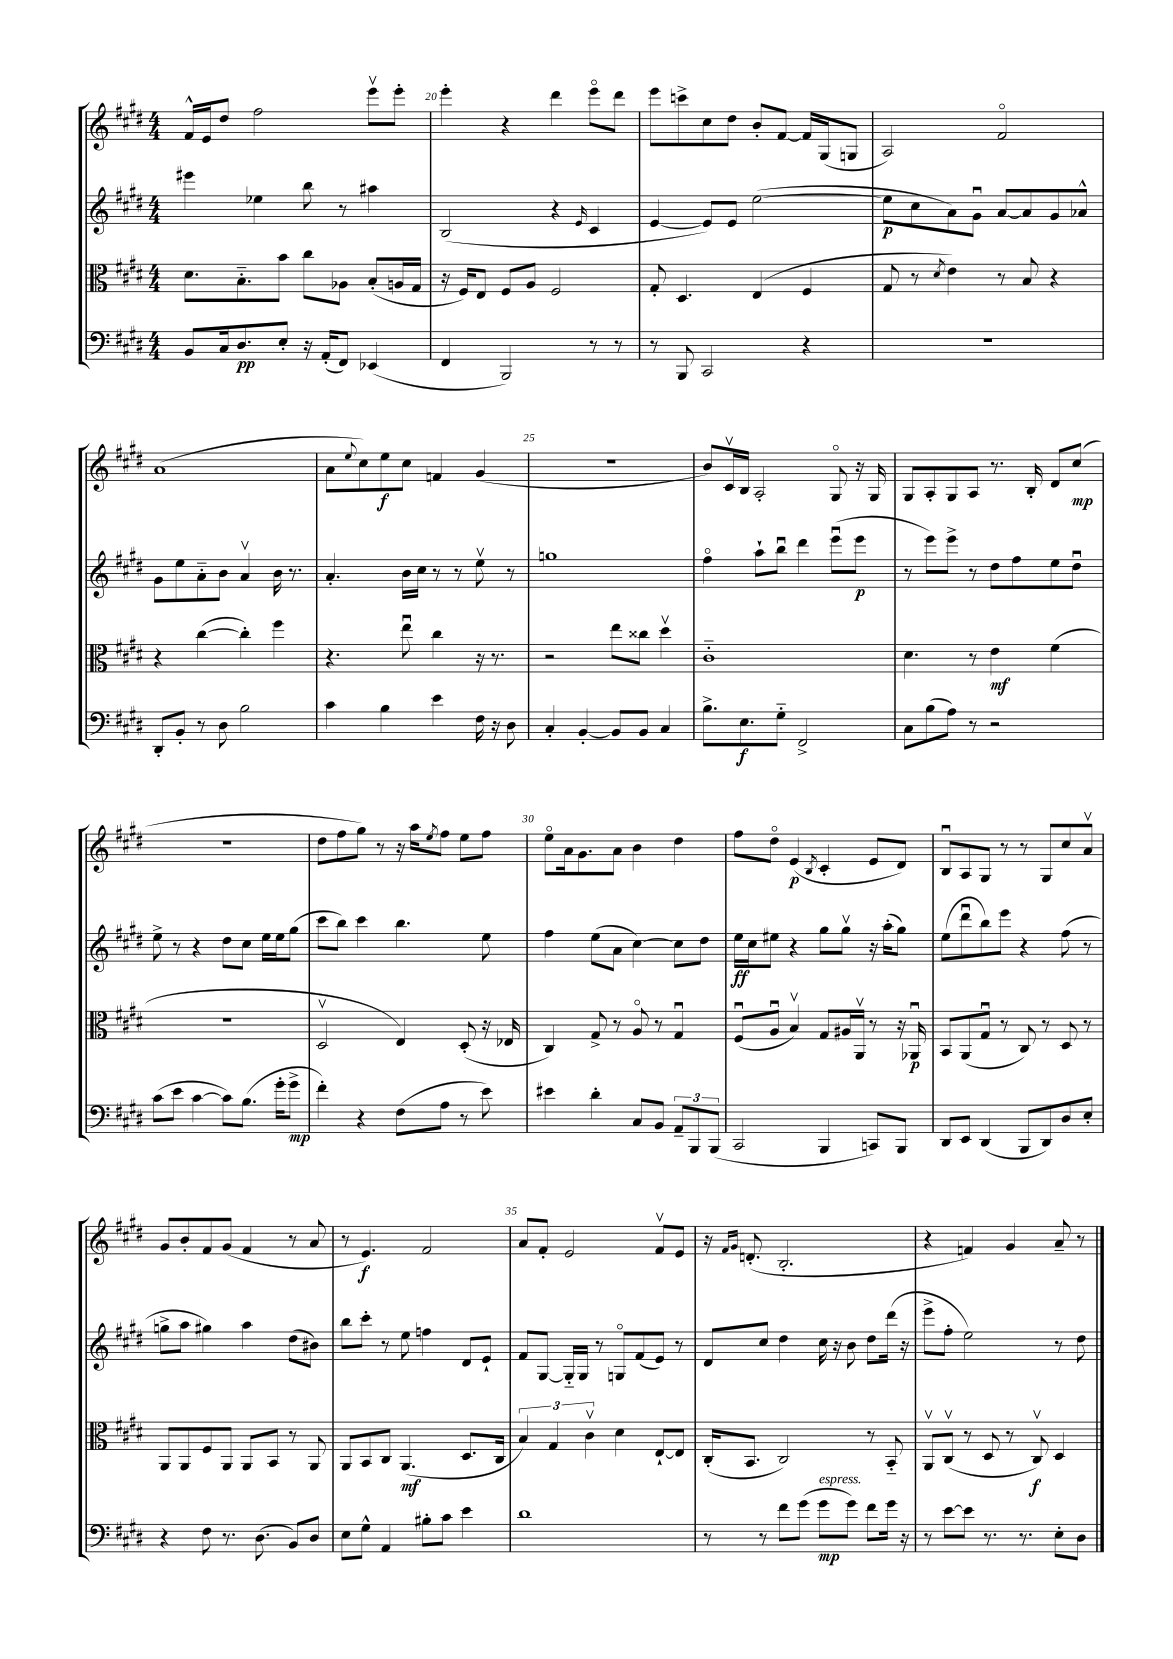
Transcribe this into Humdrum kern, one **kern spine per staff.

**kern	**dynam	**kern	**dynam	**kern	**dynam	**kern	**dynam
*part4	*part4	*part3	*part3	*part2	*part2	*part1	*part1
*staff4	*staff4	*staff3	*staff3	*staff2	*staff2	*staff1	*staff1
*clefF4	*	*clefC3	*	*clefG2	*	*clefG2	*
*k[f#c#g#d#]	*	*k[f#c#g#d#]	*	*k[f#c#g#d#]	*	*k[f#c#g#d#]	*
*M4/4	*	*M4/4	*	*M4/4	*	*M4/4	*
=19	=19	=19	=19	=19	=19	=19	=19
8BB/L	.	8.d#\L	.	4eee#X\	.	16f#^^/LL	.
.	.	.	.	.	.	16e/J	.
16C#/k	.	.	.	.	.	8dd#/J	.
8.D#/	pp	8.B\	.	.	.	.	.
.	.	.	.	4ee-X\	.	2ff#\	.
8E'/J	.	8b\J	.	.	.	.	.
16r	.	8cc#\L	.	8bb\	.	.	.
(16AA'/KL	.	.	.	.	.	.	.
8FF#/J)	.	8A-X\J	.	8r	.	.	.
(4EE-X/	.	(8B'/L	.	4aa#X\	.	8eeev\L	.
.	.	16An/L	.	.	.	8eee'\J	.
.	.	16G#/JJ	.	.	.	.	.
=20	=20	=20	=20	=20	=20	=20	=20
4FF#/	.	16r	.	(2B/	.	4eee'\	.
.	.	16F#/KL)	.	.	.	.	.
.	.	8E/J	.	.	.	.	.
2BBB/)	.	8F#/L	.	.	.	4r	.
.	.	8A/J	.	.	.	.	.
.	.	2F#/	.	4r	.	4ddd#\	.
.	.	.	.	16qqe/	.	.	.
8r	.	.	.	4c#/	.	8eee\L	.
8r	.	.	.	.	.	8ddd#\J	.
=21	=21	=21	=21	=21	=21	=21	=21
8r	.	8G#'/	.	[4e/	.	8eee\L	.
8BBB/	.	4.D#/	.	.	.	8cccn^\	.
2CC#/	.	.	.	8e/L])	.	8cc#\	.
.	.	.	.	8e/J	.	8dd#\J	.
.	.	(4E/	.	([2ee\	.	8b'/L	.
.	.	.	.	.	.	[8f#/J	.
4r	.	4F#/	.	.	.	16f#/LL]	.
.	.	.	.	.	.	(16G#/J	.
.	.	.	.	.	.	8Gn/J	.
=22	=22	=22	=22	=22	=22	=22	=22
1r	.	8G#/	.	8ee\L]	p	2A/)	.
.	.	8r	.	8cc#\	.	.	.
.	.	8qd#/	.	.	.	.	.
.	.	4e\)	.	8a\)	.	.	.
.	.	.	.	8g#u\J	.	.	.
.	.	8r	.	[8a/L	.	2f#/	.
.	.	8B/	.	8a/]	.	.	.
.	.	4r	.	8g#/	.	.	.
.	.	.	.	8a-X^^/J	.	.	.
!!LO:LB:g=z
=23	=23	=23	=23	=23	=23	=23	=23
8DD#'/L	.	4r	.	8g#\L	.	(1a	.
8BB'/J	.	.	.	8ee\	.	.	.
8r	.	([4cc#\	.	8a\	.	.	.
8D#\	.	.	.	8b\J	.	.	.
2B\	.	4cc#'\])	.	4av/	.	.	.
.	.	4ff#\	.	16b\	.	.	.
.	.	.	.	8.r	.	.	.
=24	=24	=24	=24	=24	=24	=24	=24
4c#\	.	4.r	.	4.a'/	.	8a\L	.
.	.	.	.	.	.	8qqee/	.
.	.	.	.	.	.	8cc#\)	.
4B\	.	.	.	.	.	8ee\	f
.	.	8eeu\	.	16b\LL	.	8cc#\J	.
.	.	.	.	16cc#\JJ	.	.	.
4e\	.	4cc#\	.	8r	.	4fn/	.
.	.	.	.	8r	.	.	.
16F#\	.	16r	.	8eev\	.	(4g#/	.
16r	.	8.r	.	.	.	.	.
8D#\	.	.	.	8r	.	.	.
=25	=25	=25	=25	=25	=25	=25	=25
4C#'/	.	2r	.	1ggn	.	1r	.
[4BB'/	.	.	.	.	.	.	.
8BB/L]	.	8ee\L	.	.	.	.	.
8BB/J	.	8cc##X\J	.	.	.	.	.
4C#/	.	4dd#v\	.	.	.	.	.
=26	=26	=26	=26	=26	=26	=26	=26
8.B^\L	.	1c#	.	4ff#\	.	8b/L)	.
.	.	.	.	.	.	16c#v/L	.
8.E\	f	.	.	.	.	16B/JJ	.
.	.	.	.	8aa`\L	.	2A'/	.
8G#\J	.	.	.	8bbu\J	.	.	.
2FF#^/	.	.	.	4ddd#\	.	.	.
.	.	.	.	(8eeeu\L	.	8G#/	.
.	.	.	.	8eee\J	p	16r	.
.	.	.	.	.	.	16G#/	.
=27	=27	=27	=27	=27	=27	=27	=27
8C#\L	.	4.d#\	.	8r	.	8G#/L	.
(8B\	.	.	.	8eee\L)	.	8A'/	.
8A\J)	.	.	.	8eee^\J	.	8G#/	.
8r	.	8r	.	8r	.	8A/J	.
2r	.	4e\	mf	8dd#\L	.	8.r	.
.	.	.	.	8ff#\	.	.	.
.	.	.	.	.	.	16B'/	.
.	.	(4f#\	.	8ee\	.	8d#/L	.
.	.	.	.	8dd#u\J	.	(8cc#/J	mp
!!LO:LB:g=z
=28	=28	=28	=28	=28	=28	=28	=28
(8c#\L	.	1r	.	8ee^\	.	1r	.
8e\J	.	.	.	8r	.	.	.
[4c#\	.	.	.	4r	.	.	.
8c#\L])	.	.	.	8dd#\L	.	.	.
(8.B\J	.	.	.	8cc#\J	.	.	.
.	.	.	.	16ee\LL	.	.	.
16g#'\KL	.	.	.	16ee\J	.	.	.
8g#^\J	mp	.	.	(8gg#\J	.	.	.
=29	=29	=29	=29	=29	=29	=29	=29
4f#'\)	.	2D#v/	.	8ccc#\L	.	8dd#\L	.
.	.	.	.	8bb\J)	.	8ff#\	.
4r	.	.	.	4ccc#\	.	8gg#\J)	.
.	.	.	.	.	.	8r	.
(8F#\L	.	4E/)	.	4.bb\	.	16r	.
.	.	.	.	.	.	16aa\KL	.
.	.	.	.	.	.	8qee/	.
8A\J	.	.	.	.	.	8ff#\J	.
8r	.	(8D#'/	.	.	.	8ee\L	.
8e\)	.	16r	.	8ee\	.	8ff#\J	.
.	.	16E-X/	.	.	.	.	.
=30	=30	=30	=30	=30	=30	=30	=30
4e#X\	.	4C#/)	.	4ff#\	.	8ee\L	.
.	.	.	.	.	.	16a\k	.
.	.	.	.	.	.	8.g#\	.
4d#'\	.	8G#^/	.	(8ee\L	.	.	.
.	.	8r	.	8a\J	.	8a\J	.
8C#/L	.	8A/	.	[4cc#\)	.	4b\	.
8BB/J	.	8r	.	.	.	.	.
12AA~/L	.	4G#u/	.	8cc#\L]	.	4dd#\	.
12BBB/	.	.	.	.	.	.	.
.	.	.	.	8dd#\J	.	.	.
(12BBB/J	.	.	.	.	.	.	.
=31	=31	=31	=31	=31	=31	=31	=31
2CC#/	.	(8F#u/L	.	16ee\LL	ff	8ff#\L	.
.	.	.	.	16cc#\J	.	.	.
.	.	8Au/J	.	8ee#X\J	.	8dd#\J	.
.	.	4Bv/)	.	4r	.	(4e/	p
.	.	.	.	.	.	8qB/	.
4BBB/	.	8G#/L	.	8gg#\L	.	4c#'/	.
.	.	16A#X/L	.	8gg#v\J	.	.	.
.	.	16AAv/JJ	.	.	.	.	.
8CCn/L)	.	8r	.	16r	.	8e/L	.
.	.	.	.	(16aa'\KL	.	.	.
8BBB/J	.	16r	.	8gg#\J)	.	8d#/J)	.
.	.	16AA-Xu/	p	.	.	.	.
=32	=32	=32	=32	=32	=32	=32	=32
8DD#/L	.	8BB/L	.	(8ee\L	.	8Bu/L	.
8EE/J	.	(8AA/	.	8ddd#u\	.	8A/	.
(4DD#/	.	8G#u/J	.	8bb\)	.	8G#/J	.
.	.	8r	.	8eee\J	.	8r	.
8BBB/L	.	8C#/)	.	4r	.	8r	.
8DD#/)	.	8r	.	.	.	8G#/L	.
8D#/	.	8D#/	.	(8ff#\	.	8cc#/	.
8E'/J	.	8r	.	8r	.	8av/J	.
!!LO:LB:g=z
=33	=33	=33	=33	=33	=33	=33	=33
4r	.	8AA/L	.	8ggn^\L	.	8g#/L	.
.	.	8AA/	.	8aa\J	.	8b'/	.
8F#\	.	8F#/	.	4gg#X\)	.	8f#/	.
8.r	.	8AA/J	.	.	.	(8g#/J	.
.	.	8AA/L	.	4aa\	.	4f#/	.
(8.D#\	.	.	.	.	.	.	.
.	.	8BB/J	.	.	.	.	.
8BB/L)	.	8r	.	(8dd#\L	.	8r	.
8D#/J	.	8AA/	.	8b#X\J)	.	8a/	.
=34	=34	=34	=34	=34	=34	=34	=34
8E\L	.	8AA/L	.	8bb\L	.	8r	.
8G#^^\J	.	8BB/	.	8ccc#'\J	.	4.e/)	f
4AA/	.	8C#/J	.	8r	.	.	.
.	.	(4.AA/	mf	8ee\	.	.	.
8B#X'\L	.	.	.	4ffn\	.	2f#/	.
8c#\J	.	.	.	.	.	.	.
4e\	.	8.D#/L	.	8d#/L	.	.	.
.	.	.	.	8e`/J	.	.	.
.	.	16C#/Jk	.	.	.	.	.
=35	=35	=35	=35	=35	=35	=35	=35
1d#	.	6B/)	.	8f#/L	.	8a/L	.
.	.	.	.	[8G#/J	.	8f#'/J	.
.	.	6G#/	.	.	.	.	.
.	.	.	.	16G#/LL]	.	2e/	.
.	.	.	.	16G#/JJ	.	.	.
.	.	6c#v\	.	.	.	.	.
.	.	.	.	8r	.	.	.
.	.	4d#\	.	8Gn/L	.	.	.
.	.	.	.	(8f#/	.	.	.
.	.	[8E`/L	.	8e/J)	.	8f#v/L	.
.	.	8E/J]	.	8r	.	8e/J	.
=36	=36	=36	=36	=36	=36	=36	=36
8r	.	(16C#'/KL	.	8d#/L	.	16r	.
.	.	.	.	.	.	16qqf#/LL	.
.	.	.	.	.	.	16qqg#/JJ	.
.	.	8.BB/J	.	.	.	(8.dn'/	.
8r	.	.	.	8cc#/J	.	.	.
8f#\L	.	2C#/)	.	4dd#\	.	2.B'/	.
(8g#\J	.	.	.	.	.	.	.
!LO:TX:a:i:t=espress.	!	!	!	!	!	!	!
8g#\L	mp	.	.	16cc#\	.	.	.
.	.	.	.	16r	.	.	.
8g#\J)	.	.	.	8b\	.	.	.
8f#\L	.	8r	.	8dd#\L	.	.	.
16g#\Jk	.	8BB/	.	(16ddd#\Jk	.	.	.
16r	.	.	.	16r	.	.	.
=37	=37	=37	=37	=37	=37	=37	=37
8r	.	8AAv/L	.	8eee^\L	.	4r	.
[8e\L	.	(8C#v/J	.	8ff#'\J	.	.	.
8e\J]	.	8r	.	2ee\)	.	4fn/)	.
8.r	.	8D#/	.	.	.	.	.
.	.	8r	.	.	.	4g#/	.
8.r	.	.	.	.	.	.	.
.	.	8C#v/)	f	.	.	.	.
8E'\L	.	4D#/	.	8r	.	8a~/	.
8D#\J	.	.	.	8dd#\	.	8r	.
==	==	==	==	==	==	==	==
*-	*-	*-	*-	*-	*-	*-	*-
